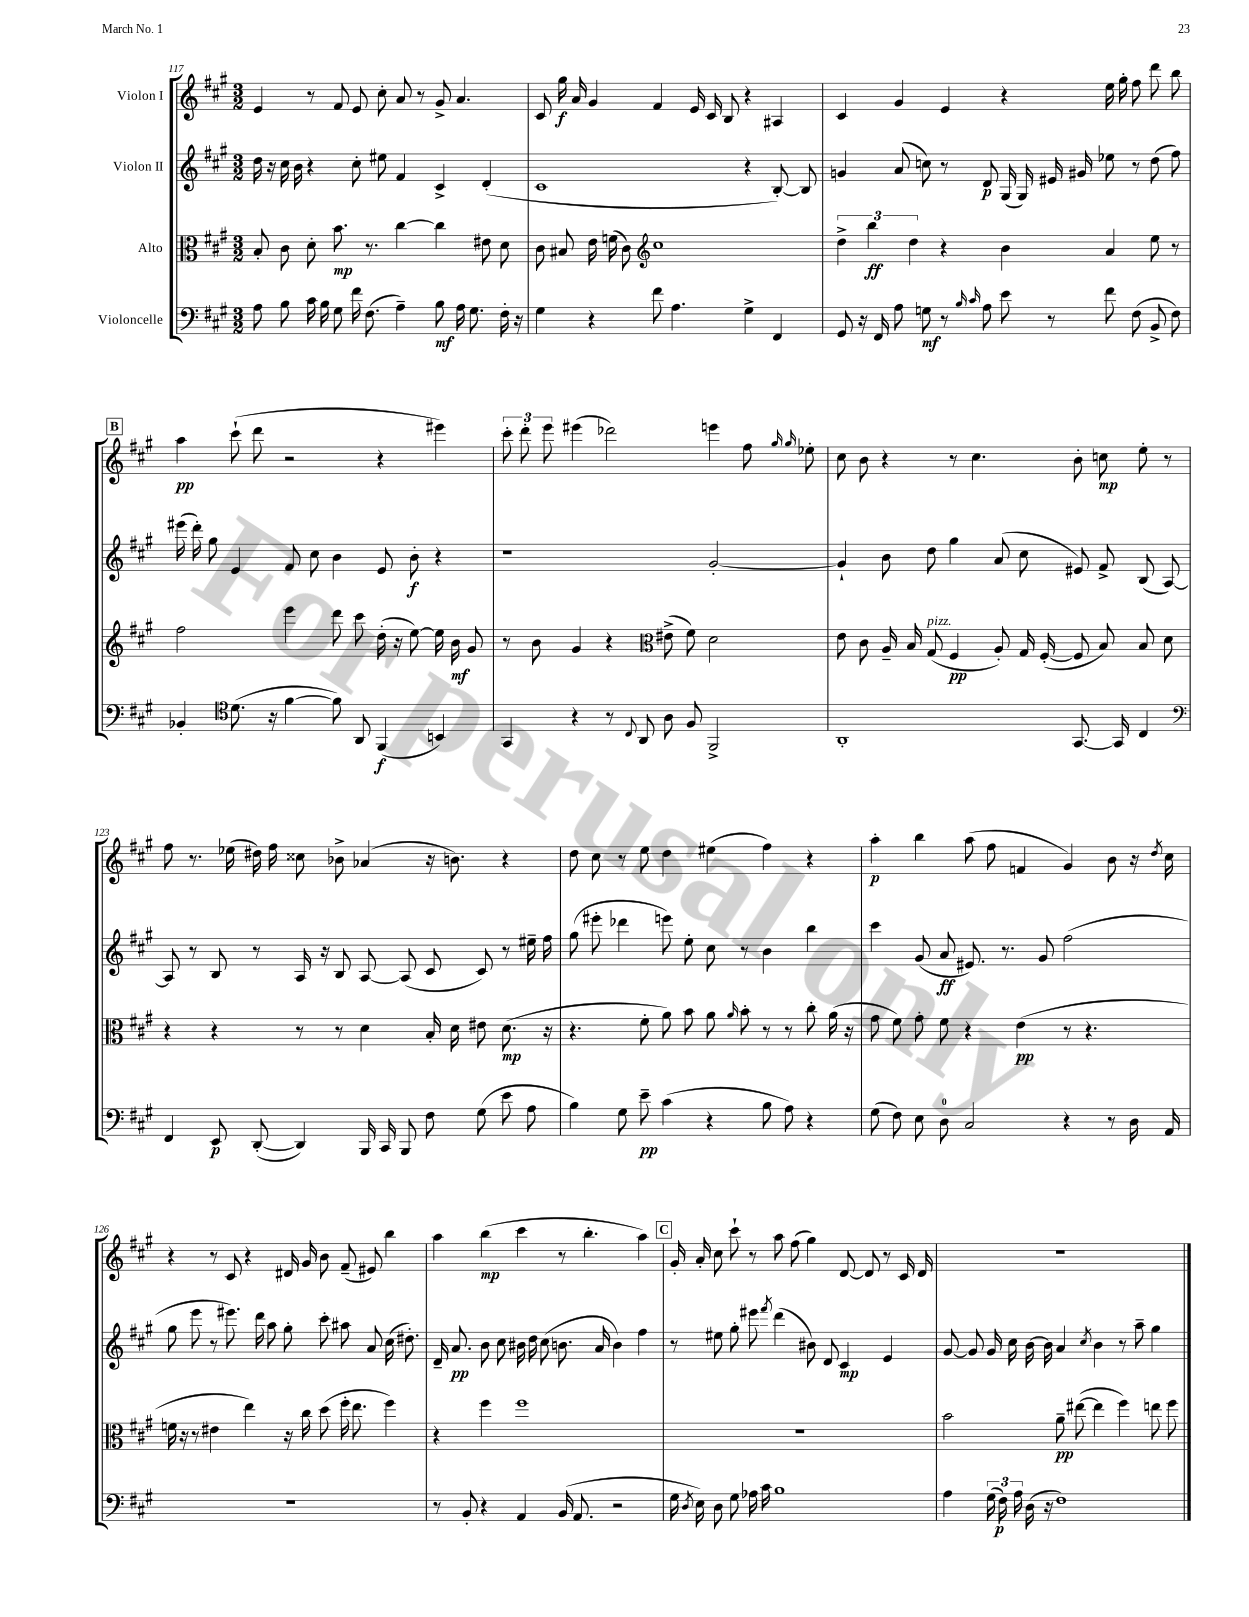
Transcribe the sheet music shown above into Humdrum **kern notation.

**kern	**kern	**kern	**kern
*staff4	*staff3	*staff2	*staff1
*clefF4	*clefC3	*clefG2	*clefG2
*k[f#c#g#]	*k[f#c#g#]	*k[f#c#g#]	*k[f#c#g#]
*M3/2	*M3/2	*M3/2	*M3/2
8A\	8B'/	16dd\	4e/
.	.	16r	.
8B\	8c#\	16cc#\	.
.	.	16b\	.
16c#\	8d'\	4r	8r
16B\	.	.	.
8G#\	8.b\	.	8f#/
16f#\	.	8cc#'\	8e/
(8.F#\	8.r	.	.
.	.	8ee#\	8cc#'\
4A~\)	[4cc#\	4f#/	8a/
.	.	.	8r
8B\	4cc#\]	4c#^/	8g#^/
16A\	.	.	4.a/
8.G#\	.	.	.
.	8e#\	(4d'/	.
16F#'\	8d\	.	.
16r	.	.	.
=	=	=	=
4G#\	8c#\	1c#	8c#/
.	8B#/	.	16gg#\
.	.	.	16a/
4r	16e\	.	4g#/
.	(16f\	.	.
.	8c#\)	.	.
*	*clefG2	*	*
8f#\	1cc#	.	4f#/
4.A\	.	.	.
.	.	.	16e/
.	.	.	16c#/
.	.	.	8B/
4G#^\	.	4r	4r
4FF#/	.	[8B'/)	4A#/
.	.	8B/]	.
=	=	=	=
8GG#/	6dd^\	4g/	4c#/
16r	.	.	.
.	6bb\	.	.
16FF#/	.	.	.
8A\	.	(8a/	4g#/
.	6dd\	.	.
8G\	.	8cc\)	.
8r	4r	8r	4e/
16qqB/	.	.	.
16qqc#/	.	.	.
8A\	.	8d/	.
8e\	4b\	(16G#/	4r
.	.	16G#/)	.
8r	.	16e#/	.
.	.	16g#/	.
8f#\	4a/	8ee-\	16ee\
.	.	.	16gg#'\
(8F#\	.	8r	8ff#\
8BB^/	8ee\	(8dd\	8ddd\
8F#\)	8r	8ff#\)	8bb\
=	=	=	=
4BB-'/	2ff#\	(16eee#\	4aa\
.	.	16ddd'\)	.
.	.	8gg#\	.
*clefC4	*	*	*
(8.d\	.	4e/	(8ccc#`\
.	.	.	8ddd\
16r	.	.	.
[4f#\	4eee\	8f#/	2r
.	.	8cc#\	.
8f#\])	8ddd\	4b\	.
8AA/	8ccc#\	.	.
(4FF#/	(16dd'\	8e/	4r
.	16r	.	.
.	[8ee\)	8b'\	.
4BB/)	16ee\]	4r	4eee#\)
.	16b\	.	.
.	8g#/	.	.
=	=	=	=
4GG#/	8r	1r	12ccc#'\
.	.	.	12ddd'\
.	8b\	.	.
.	.	.	12eee\
4r	4g#/	.	(4eee#\
8r	4r	.	2ddd-\)
8qqC#/	.	.	.
8AA/	.	.	.
*	*clefC3	*	*
8A\	(8e#^\	.	.
8F#/	8f#\)	.	.
2FF#^/	2d\	[2g#'/	4eee\
.	.	.	8ff#\
.	.	.	16qqgg#/
.	.	.	16qqgg#/
.	.	.	8ee-'\
=	=	=	=
1AA'	8e\	4g#`/]	8cc#\
.	8c#\	.	8b\
.	16A~/	8b\	4r
.	16B/	.	.
.	(8G#/	8dd\	.
.	4F#/	4gg#\	8r
.	.	.	4.cc#\
.	8A'/)	(8a/	.
.	16G#/	8cc#\	.
.	([16F#'/	.	.
[8.GG#/	8F#/]	8e#/)	8b'\
.	8B/)	8f#^/	8cc\
16GG#/]	.	.	.
4C#/	8B/	(8B/	8ee'\
.	8d\	[8A/)	8r
=	=	=	=
*clefF4	*	*	*
4FF#/	4r	8A/]	8ff#\
.	.	8r	8.r
8EE/	4r	8B/	.
.	.	.	(16ee-\
([8DD'/	.	8r	16dd#\)
.	.	.	16ff#\
4DD/])	8r	16A/	8cc##\
.	.	16r	.
.	8r	8B/	8b-^\
16BBB/	4d\	[8A/	(4a-/
16CC#/	.	.	.
8BBB/	.	(8A/]	.
8F#\	16B'/	8c#/	16r
.	16d\	.	8.b\)
(8G#\	8e#\	8c#/)	.
8e\	(8.d\	8r	4r
8A\	.	16ee#~\	.
.	16r	16ff#\	.
=	=	=	=
4B\)	4.r	(8gg#\	8dd\
.	.	8eee#'\	8cc#\
8G#\	.	4ddd-\	8r
8e~\	8f#'\	.	8ee\
(4c#\	8a\)	8eee\)	4dd\
.	8b\	8ee'\	.
4r	8a\	8cc#\	(4ee#\
.	16qqa/	.	.
.	8b'\	8r	.
8B\	8r	4b\	4ff#\)
8A\)	8r	.	.
4r	8cc#'\	4bb\	4r
.	(16a\	.	.
.	16r	.	.
=	=	=	=
(8G#\	8g#\	4ccc#\	4aa'\
8F#\)	8f#\)	.	.
8E\	8g#'\	(8g#/	4bb\
8D\	8f#\	8a/	.
2C#/	4r	8.e#/)	(8aa\
.	.	.	8ff#\
.	.	8.r	.
.	(4e\	.	4f/
.	.	8g#/	.
4r	8r	(2ff#\	4g#/)
.	4.r	.	.
8r	.	.	8b\
16D\	.	.	16r
.	.	.	8qdd/
16AA/	.	.	16cc#\
=	=	=	=
1.r	16f\	8gg#\	4r
.	16r	.	.
.	8r	8eee\	.
.	4e#\	8r	8r
.	.	8.eee#\)	8c#/
.	4ee\)	.	4r
.	.	16ddd\	.
.	.	8aa\	.
.	16r	8gg#'\	16d#/
.	16cc#\	.	16g#/
.	(8dd\	8ccc#'\	8b\
.	16ff#'\	8aa#\	(8f#~/
.	8.ee\	.	.
.	.	8a/	8e#/)
.	4ff#\)	(16cc#\	4bb\
.	.	8.dd#'\)	.
=	=	=	=
8r	4r	16d~/	4aa\
.	.	8.a/	.
8BB'/	.	.	.
4r	4ff#\	8b\	(4bb\
.	.	8cc#\	.
4AA/	1ff#	16b#\	4ccc#\
.	.	16dd\	.
.	.	(8cc#\	.
(16BB/	.	8.b\	8r
8.AA/	.	.	.
.	.	.	4.bb'\
.	.	16a/	.
2r	.	4b\)	.
.	.	4ff#\	4aa\)
=	=	=	=
16G#\	1.r	8r	16g#'/
8qD/	.	.	.
16E\)	.	.	16a'/
8D\	.	8ee#\	8cc#\
8G#\	.	8gg#'\	8ccc#`\
16A-\	.	8eee#\	8r
16c#\	.	.	.
.	.	8qfff#/	.
1B	.	(4ddd\	8aa\
.	.	.	(8ff#\
.	.	8b#\)	4gg#\)
.	.	8d/	.
.	.	4c#/	[8d/
.	.	.	8d/]
.	.	4e/	8r
.	.	.	16c#/
.	.	.	16d/
=	=	=	=
4A\	2b\	[8g#/	1.r
.	.	8g#/]	.
(24G#\	.	16g#/	.
24F#\)	.	.	.
.	.	16cc#\	.
24A\	.	.	.
(16D\	.	[16b\	.
16r	.	16b\]	.
1F#)	8a~\	4a/	.
.	([8ee#\	.	.
.	.	8qcc#/	.
.	4ee#\]	4b\	.
.	4ff#\)	8r	.
.	.	8aa~\	.
.	8ee\	4gg#\	.
.	8ff#\	.	.
==	==	==	==
*-	*-	*-	*-
